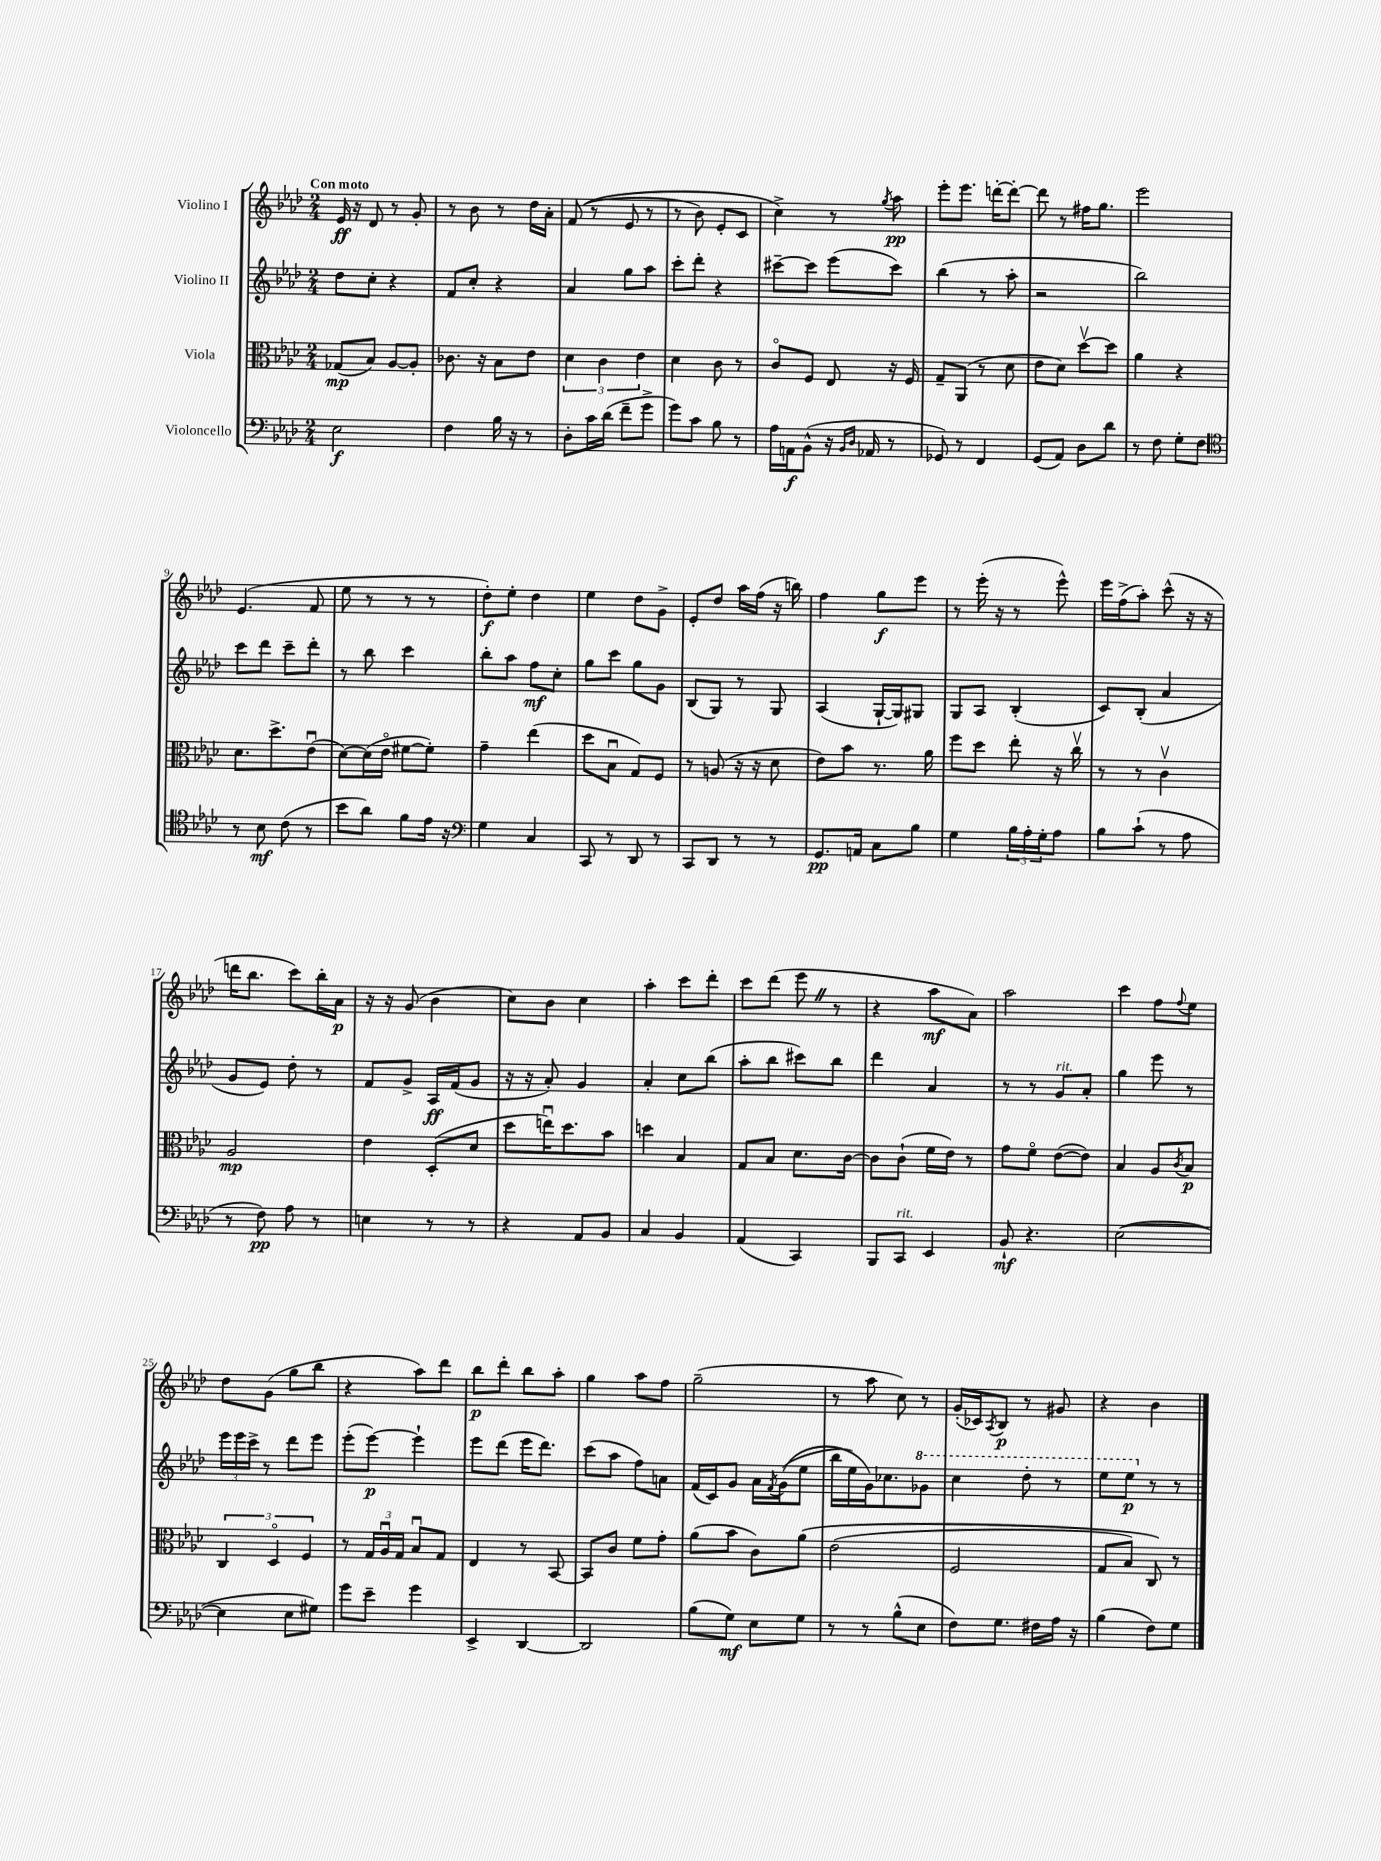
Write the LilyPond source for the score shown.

<<
\new StaffGroup <<
\new Staff = "s0" \with { instrumentName = "Violino I" } {
    \clef treble \key aes \major \numericTimeSignature \time 2/4 \tempo "Con moto"
    ees'16\ff r16 des'8 r8 g'8-. |
    r8 bes'8 r8 des''16 aes'16-. |
    f'8(\( r8 ees'8 r8 |
    r8 bes'8) ees'8-. c'8 |
    c''4->\) r8 \acciaccatura { g''8 } aes''8\pp |
    ees'''8-. ees'''8. d'''16~-. d'''8~-. |
    d'''8 r8 fis''16 g''8. |
    ees'''2 |
    ees'4.( f'8 |
    ees''8 r8 r8 r8 |
    des''8-.\f) ees''8-. des''4 |
    ees''4 des''8 g'8-> |
    ees'8-. des''8 aes''16 f''16( r16 b''16) |
    f''4 g''8\f ees'''8 |
    r8 ees'''16-.( r16 r8 ees'''8-^) |
    ees'''16 f''16->( aes''8-.) c'''8-^( r16 r16 |
    d'''16 bes''8. c'''8) bes''16-. aes'16\p |
    r16 r16 g'8( bes'4 |
    c''8) bes'8 c''4 |
    aes''4-. c'''8 des'''8-. |
    c'''8 des'''8( ees'''8 \once \override BreathingSign.text = \markup { \musicglyph "scripts.caesura.straight" } \breathe r8 |
    r4 aes''8\mf aes'8) |
    aes''2 |
    c'''4 f''8 \appoggiatura { f''8 } ees''8 |
    des''8 g'8( g''8 bes''8 |
    r4 aes''8) des'''8 |
    bes''8\p des'''8-. bes''8 aes''8-. |
    g''4 aes''8 f''8 |
    g''2--( |
    r8 aes''8 c''8) r8 |
    g'16-.( ces'16) \acciaccatura { aes8 } bes8\p r8 gis'8 |
    r4 bes'4 \bar "|." |
}
\new Staff = "s1" \with { instrumentName = "Violino II" } {
    \clef treble \key aes \major \numericTimeSignature \time 2/4
    des''8 c''8-. r4 |
    f'8 c''8-. r4 |
    aes'4 g''8 aes''8 |
    c'''8-. des'''8-. r4 |
    cis'''8~-- cis'''8 ees'''8( cis'''8) |
    bes''4( r8 aes''8-. |
    r2 |
    bes''2) |
    c'''8 des'''8 c'''8-- des'''8-. |
    r8 bes''8 c'''4 |
    bes''8-. aes''8 f''8\mf c''8-. |
    g''8 c'''8 g''8 g'8 |
    bes8( g8) r8 g8 |
    aes4( g16~-! g16) gis8 |
    g8 aes8 bes4-.( |
    c'8) bes8-.( aes'4 |
    g'8 ees'8) des''8-. r8 |
    f'8 g'8-> aes16\ff f'16( g'8 |
    r16 r16 aes'8-.) g'4 |
    aes'4-. c''8 bes''8( |
    aes''8-. bes''8 cis'''8) bes''8 |
    des'''4 aes'4 |
    r8 r8 g'8^\markup { \italic "rit." } aes'8-. |
    g''4 ees'''8 r8 |
    \tuplet 3/2 { ees'''16 ees'''16 c'''16-> } r8 des'''8 ees'''8 |
    ees'''8-.( ees'''8~\p) ees'''4-! |
    ees'''8 des'''8( ees'''16 des'''8.) |
    c'''8( aes''8 f''8) a'8 |
    f'16( c'16) g'8 aes'16 \acciaccatura { f'8 } g'16(\( ees''8 |
    bes''16 ees''16) g'16\) ces''8. \ottava #1 ges''8 |
    c'''4 des'''8-. r8 |
    ees'''8 ees'''8\p \ottava #0 r8 r8 \bar "|." |
}
\new Staff = "s2" \with { instrumentName = "Viola" } {
    \clef alto \key aes \major \numericTimeSignature \time 2/4
    ges8\mp( bes8) aes8~ aes8-. |
    ces'8. r16 bes8 ees'8 |
    \tuplet 3/2 { des'4 c'4 ees'4 } |
    des'4 c'8 r8 |
    c'8\flageolet f8 ees8 r16 f16 |
    g8-- aes,8( r8 des'8 |
    ees'8 des'8) des''8~\upbow des''8 |
    aes'4 r4 |
    des'8. des''8.-> ees'8\downbow( |
    des'8~) des'16( ees'16\flageolet fis'8~ fis'8-.) |
    g'4-- ees''4( |
    des''8 bes8\downbow g8) f8 |
    r8 a8( r16 r16 des'8 |
    ees'8) bes'8 r8. aes'16 |
    f''8 des''8 ees''8-. r16 c''16\upbow |
    r8 r8 c'4\upbow |
    aes2\mp |
    ees'4 des8-.( des'8 |
    des''8 e''16\downbow) des''8. bes'8 |
    d''4 bes4 |
    g8 bes8 des'8. c'16~ |
    c'8 c'8-!( f'16 ees'16) r8 |
    g'8 f'8\flageolet ees'8~( ees'8) |
    bes4 aes8 \acciaccatura { c'8 } bes8\p |
    \tuplet 3/2 { c4 des4\flageolet f4 } |
    r8 \tuplet 3/2 { g16 aes16\downbow g16 } bes8\downbow g8 |
    ees4 r8 bes,8~ |
    bes,8 c'8 f'8 g'8-. |
    aes'8( bes'8 c'8) aes'8\( |
    ees'2( |
    f2 |
    g8 bes8) c8\) r8 \bar "|." |
}
\new Staff = "s3" \with { instrumentName = "Violoncello" } {
    \clef bass \key aes \major \numericTimeSignature \time 2/4
    ees2\f |
    f4 bes16 r16 r8 |
    des8-. c'16 des'16( f'8-- g'8-> |
    g'8) c'8 bes8 r8 |
    aes16 a,16\f bes,8-^( r16 \grace { bes,16 des16 } aes,16 r8 |
    ges,8) r8 f,4 |
    g,8( aes,8) des8 des'8 |
    r8 f8 g8-. f8 |
    \clef tenor r8 bes8\mf c'8( r8 |
    bes'8 aes'8) f'8 ees'16 r16 |
    \clef bass g4 c4 |
    c,8 r8 des,8 r8 |
    c,8 des,8 r8 r8 |
    g,8.\pp a,16 c8 bes8 |
    g4 \tuplet 3/2 { bes16 aes16-. g16-. } aes8 |
    bes8 c'8-!( r8 aes8 |
    r8 f8\pp) aes8 r8 |
    e4 r8 r8 |
    r4 aes,8 bes,8 |
    c4 bes,4 |
    aes,4( c,4) |
    bes,,8 c,8^\markup { \italic "rit." } ees,4 |
    bes,8-!\mf r4. |
    ees2~( |
    ees4 ees8 gis8) |
    g'8 ees'8-- g'4 |
    ees,4-> des,4~ |
    des,2 |
    bes8( g8\mf) ees8 g8 |
    r8 r8 bes8-^( ees8 |
    f8) g8. fis16 aes16 r16 |
    bes4( f8) g8 \bar "|." |
}
>>
>>
